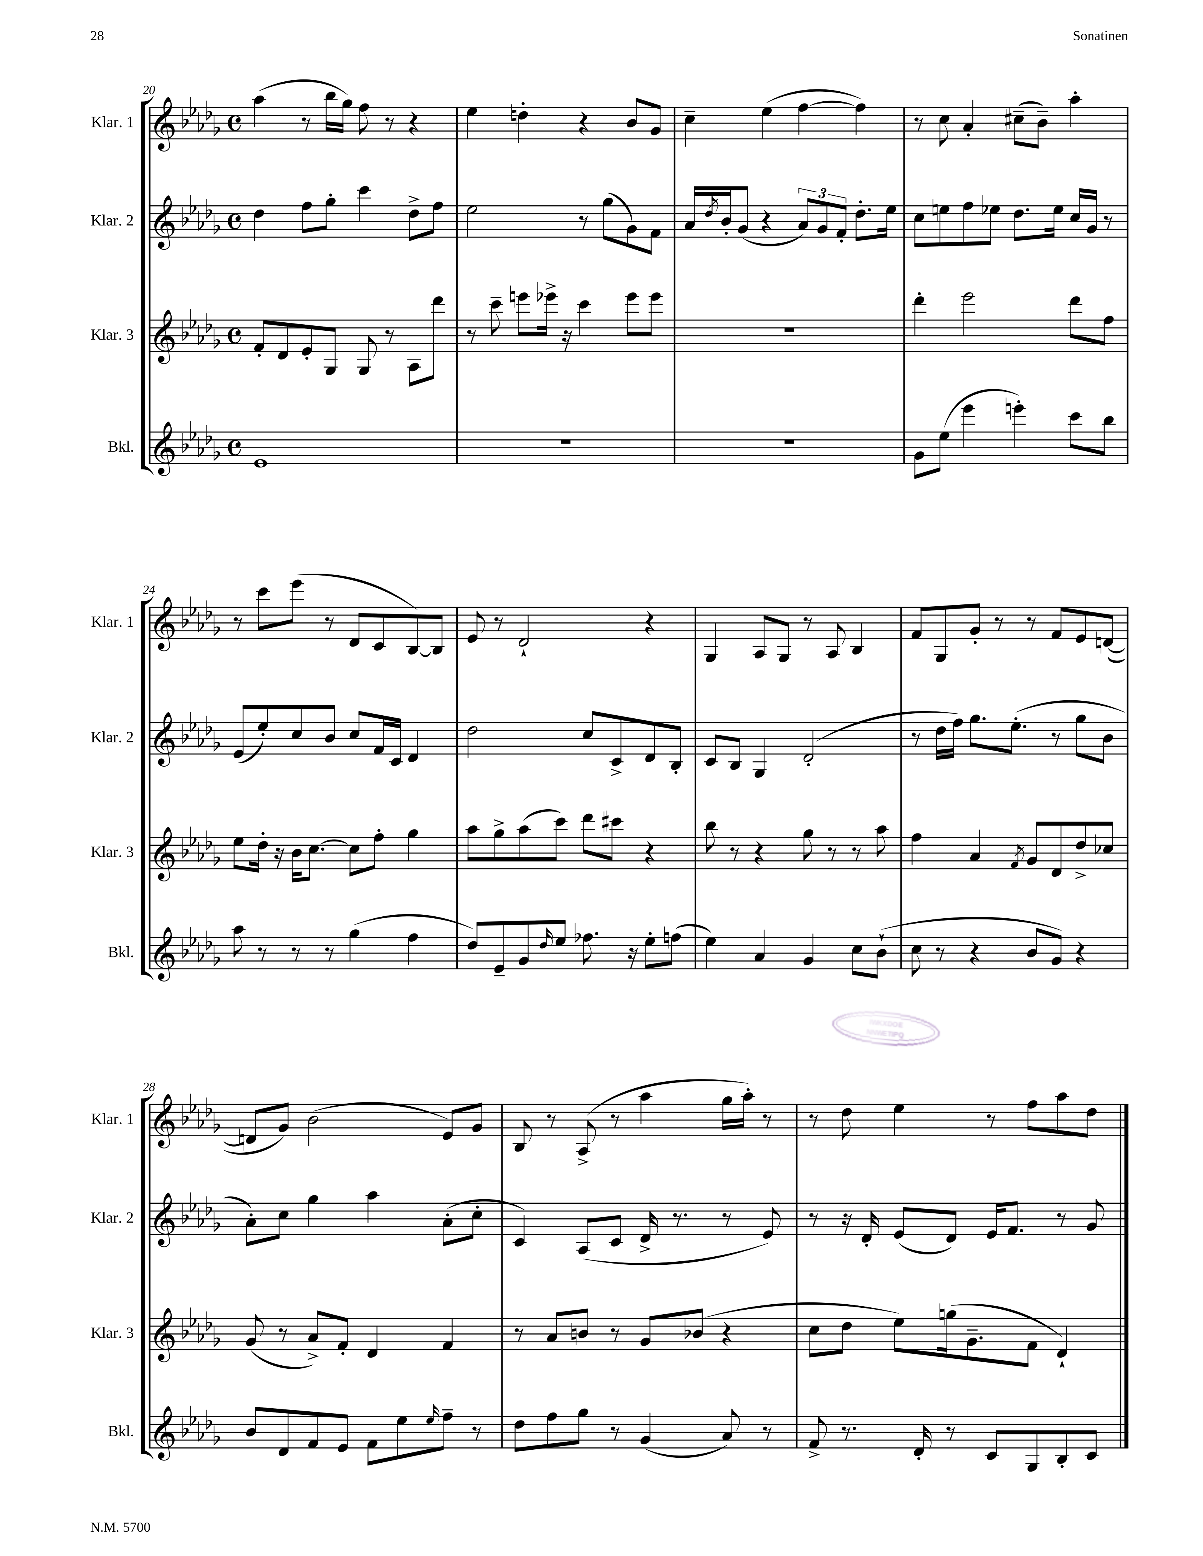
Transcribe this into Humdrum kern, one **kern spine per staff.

**kern	**kern	**kern	**kern
*part4	*part3	*part2	*part1
*staff4	*staff3	*staff2	*staff1
*I"Bkl.	*I"Klar. 3	*I"Klar. 2	*I"Klar. 1
*I'Bkl.	*I'Klar. 3	*I'Klar. 2	*I'Klar. 1
*clefG2	*clefG2	*clefG2	*clefG2
*k[b-e-a-d-g-]	*k[b-e-a-d-g-]	*k[b-e-a-d-g-]	*k[b-e-a-d-g-]
*M4/4	*M4/4	*M4/4	*M4/4
*met(c)	*met(c)	*met(c)	*met(c)
=20	=20	=20	=20
1e-	8f'/L	4dd-\	(4aa-\
.	8d-/	.	.
.	8e-'/	8ff\L	8r
.	8G-/J	8gg-'\J	16bb-\LL
.	.	.	16gg-\JJ)
.	8G-/	4ccc\	8ff\
.	8r	.	8r
.	8A-\L	8dd-^\L	4r
.	8ddd-\J	8ff\J	.
=21	=21	=21	=21
1r	8r	2ee-\	4ee-\
.	8ccc~\	.	.
.	8eeen\L	.	4ddn'\
.	16eee-X^\Jk	.	.
.	16r	.	.
.	4ccc\	8r	4r
.	.	(8gg-\L	.
.	8eee-\L	8g-\)	8b-/L
.	8eee-\J	8f\J	8g-/J
=22	=22	=22	=22
1r	1r	16a-/LL	4cc~\
.	.	8qdd-/	.
.	.	16b-'/J	.
.	.	(8g-/J	.
.	.	4r	(4ee-\
.	.	12a-/L)	[4ff\
.	.	12g-/	.
.	.	12f'/J	.
.	.	8.dd-'\L	4ff\])
.	.	16ee-\Jk	.
=23	=23	=23	=23
8g-\L	4ddd-'\	8cc\L	8r
(8ee-\J	.	8een\	8cc\
4eee-\	2eee-\	8ff\	4a-'/
.	.	8ee-X\J	.
4eeen'\)	.	8.dd-\L	(8cc#X~\L
.	.	.	8b-~\J)
.	.	16ee-\Jk	.
8ccc\L	8ddd-\L	16cc/LL	4aa-'\
.	.	16g-/JJ	.
8bb-\J	8ff\J	8r	.
!!LO:LB:g=z
=24	=24	=24	=24
8aa-\	8ee-\L	(8e-/L	8r
8r	16dd-'\Jk	8ee-'/)	8ccc\L
.	16r	.	.
8r	16b-\KL	8cc/	(8eee-\J
.	[8.cc\J	.	.
8r	.	8b-/J	8r
(4gg-\	8cc\L]	8cc/L	8d-/L
.	8ff'\J	16f/L	8c/
.	.	16c/JJ	.
4ff\	4gg-\	4d-/	[8B-/)
.	.	.	8B-/J]
=25	=25	=25	=25
8dd-/L)	8aa-\L	2dd-\	8e-/
8e-~/	8gg-^\	.	8r
8g-/	(8aa-\	.	2d-`/
16qqdd-/	.	.	.
8ee-/J	8ccc\J)	.	.
8.ff-X\	8ddd-\L	8cc/L	.
.	8ccc#X\J	8c^/	.
16r	.	.	.
8ee-'\L	4r	8d-/	4r
(8ffn\J	.	8B-'/J	.
=26	=26	=26	=26
4ee-\)	8bb-\	8c/L	4G-/
.	8r	8B-/J	.
4a-/	4r	4G-/	8A-/L
.	.	.	8G-/J
4g-/	8gg-\	(2d-'/	8r
.	8r	.	8A-/
8cc\L	8r	.	4B-/
(8b-`\J	8aa-\	.	.
=27	=27	=27	=27
8cc\	4ff\	8r	8f/L
8r	.	16dd-\LL	8G-/
.	.	16ff\JJ)	.
4r	4a-/	8.gg-\L	8g-'/J
.	.	.	8r
.	.	(8.ee-'\J	.
.	8qf/	.	.
8b-/L	8g-/L	.	8r
8g-/J)	8d-/	8r	8f/L
4r	8dd-^/	8gg-\L	8e-/
.	8cc-X/J	8b-\J	([8dn/J
!!LO:LB:g=z
=28	=28	=28	=28
8b-/L	(8g-/	8a-'\L)	8dn/L]
8d-/	8r	8cc\J	8g-/J)
8f/	8a-^/L)	4gg-\	(2b-\
8e-/J	8f'/J	.	.
8f\L	4d-/	4aa-\	.
8ee-\	.	.	.
16qqee-/	.	.	.
8ff~\J	4f/	(8a-'\L	8e-/L)
8r	.	8cc'\J	8g-/J
=29	=29	=29	=29
8dd-\L	8r	4c/)	8B-/
8ff\	8a-/L	.	8r
8gg-\J	8bn/J	(8A-/L	(8A-^/
8r	8r	8c/J	8r
(4g-/	8g-/L	16d-^/	4aa-\
.	.	8.r	.
.	(8b-X/J	.	.
8a-/)	4r	8r	16gg-\LL
.	.	.	16aa-'\JJ)
8r	.	8e-/)	8r
=30	=30	=30	=30
8f^/	8cc\L	8r	8r
8.r	8dd-\J	16r	8dd-\
.	.	16d-'/	.
.	8ee-\L)	(8e-/L	4ee-\
16d-'/	.	.	.
8r	(16ggn\k	8d-/J)	.
.	8.g-~\	.	.
8c/L	.	16e-/KL	8r
.	.	8.f/J	.
8G-/	8f\J	.	8ff\L
8B-'/	4d-`/)	8r	8aa-\
8c/J	.	8g-/	8dd-\J
==	==	==	==
*-	*-	*-	*-
